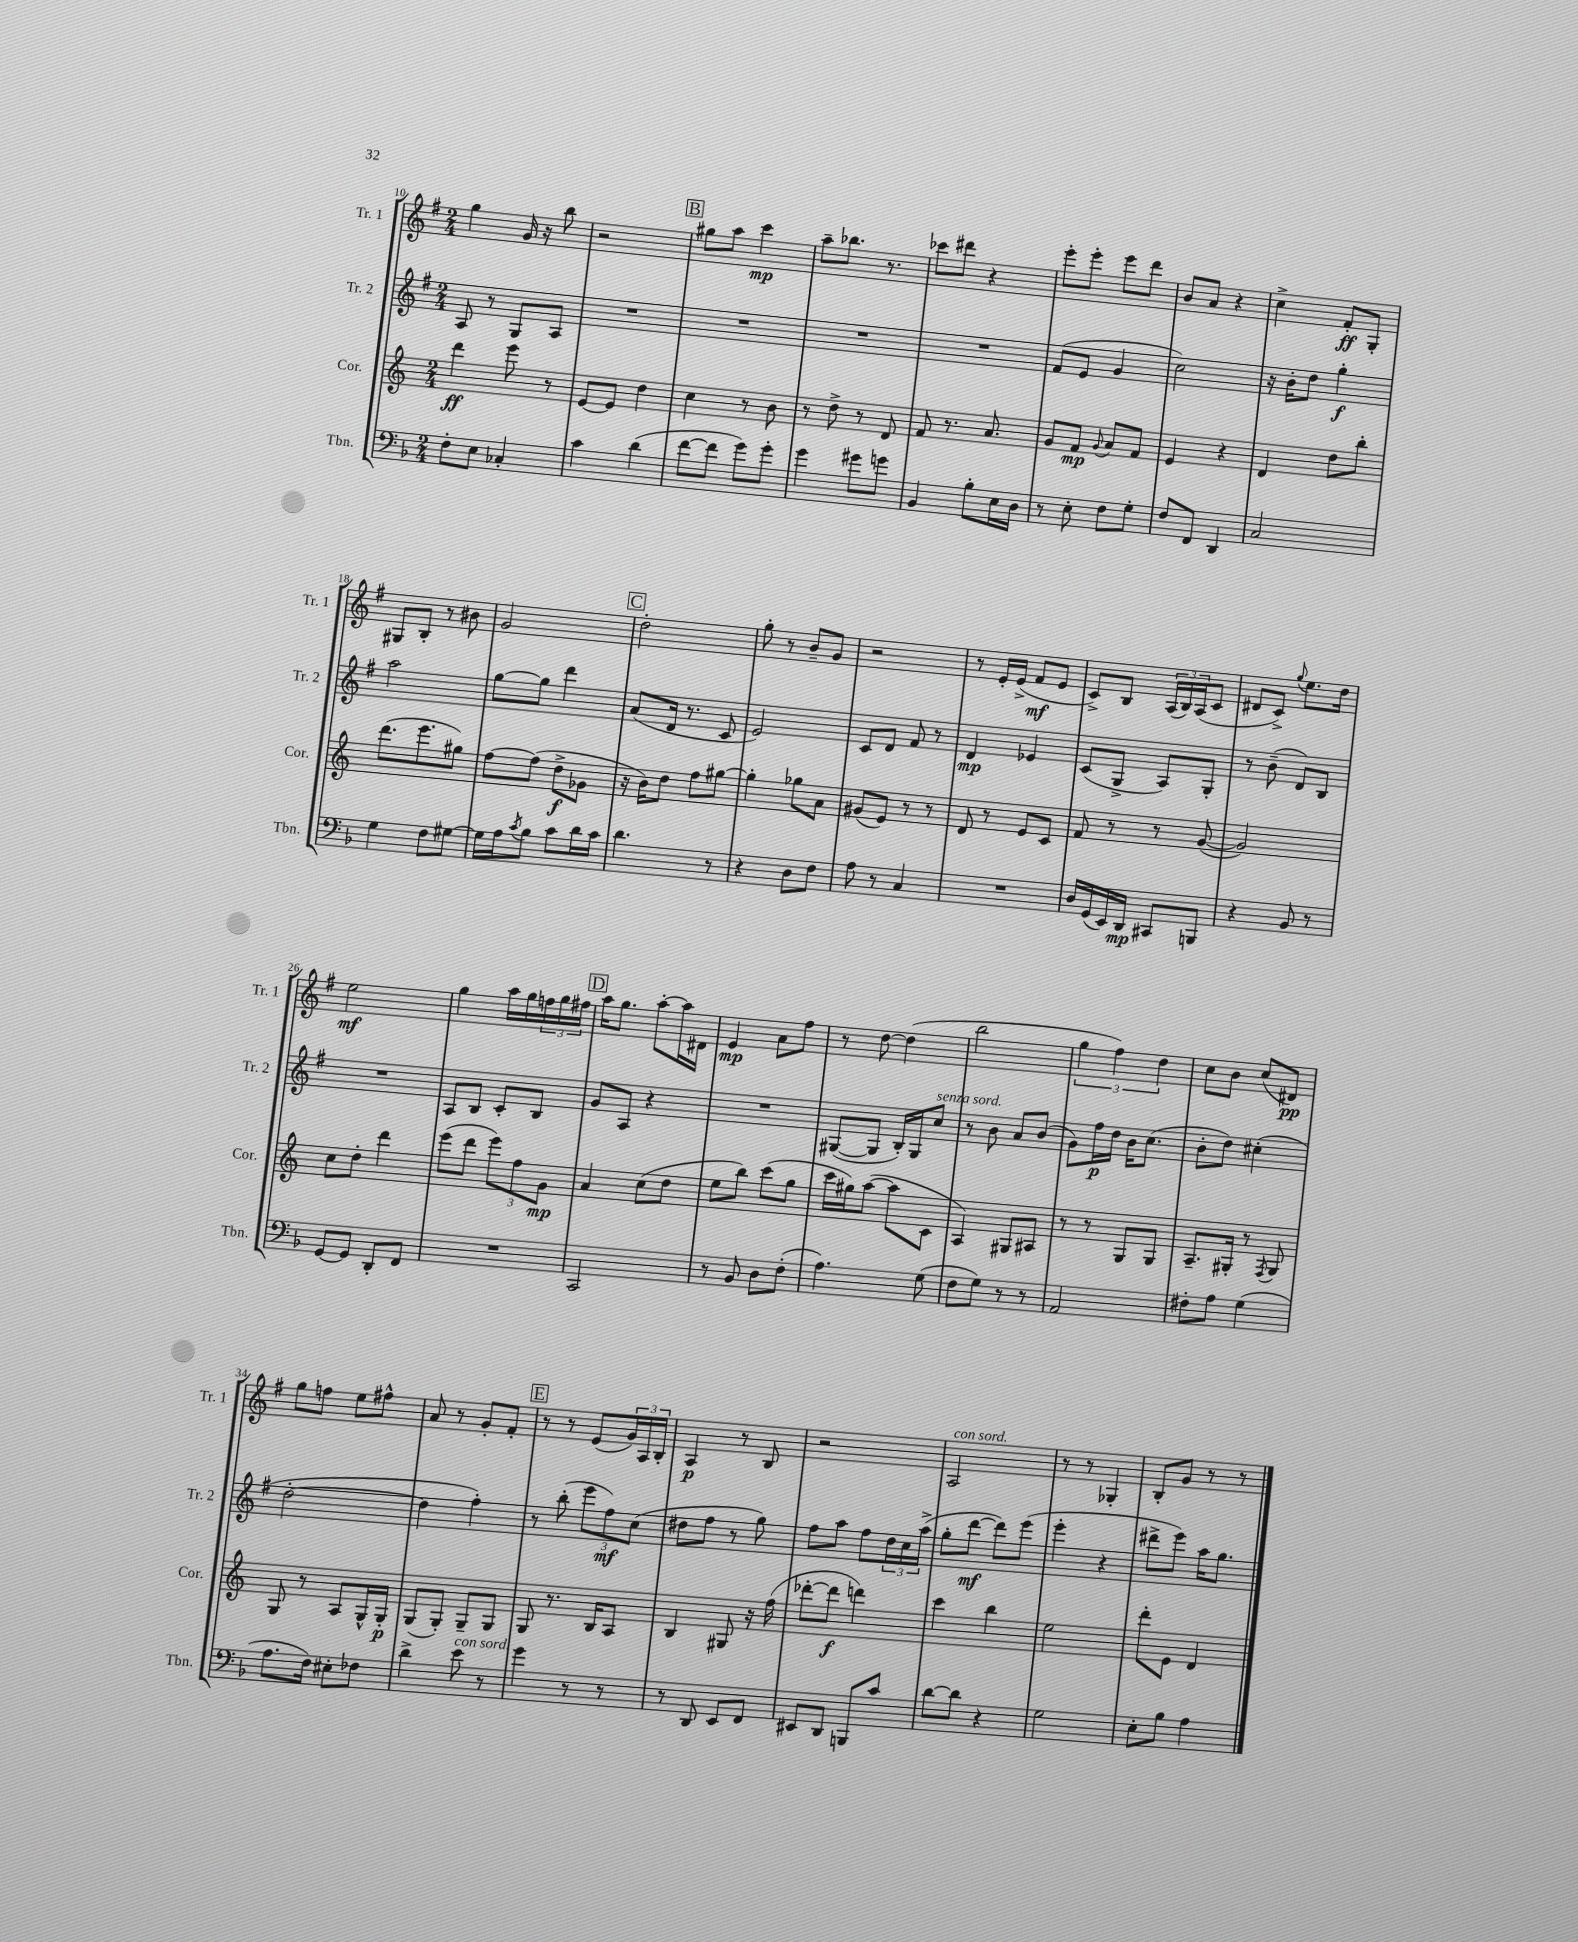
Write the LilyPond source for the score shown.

<<
\new StaffGroup <<
\new Staff = "s0" \with { instrumentName = "Tr. 1" shortInstrumentName = "Tr. 1" } {
    \clef treble \key g \major \numericTimeSignature \time 2/4
    g''4 g'16 r16 b''8 |
    r2 |
    \mark \markup { \box "B" } gis''8 a''8 c'''4\mp |
    a''8-- bes''8. r8. |
    ces'''8 dis'''8 r4 |
    e'''8-. e'''8-. e'''8 d'''8 |
    b'8 a'8 r4 |
    c''4-> fis'8-.\ff g8-. |
    gis8 b8-. r8 bis'8 |
    g'2 |
    \mark \markup { \box "C" } d''2-. |
    g''8-. r8 b'8-- g'8 |
    r2 |
    r8 e'16-. e'16->( fis'8\mf e'8 |
    c'8->) b8 \tuplet 3/2 { a16( b16) a16( } c'8 |
    dis'8 c'8->) \appoggiatura { g''8 } e''8. d''16 |
    e''2\mf |
    g''4 a''16 g''16 \tuplet 3/2 { f''16 g''16 fis''16 } |
    \mark \markup { \box "D" } a''16 g''8. a''8~-. a''16 dis'16 |
    e'4\mp a'8 fis''8 |
    r8 d''8~ d''4( |
    b''2 |
    \tuplet 3/2 { g''4 fis''4) d''4 } |
    c''8 b'8 c''8( dis'8\pp) |
    g''8 f''8 e''8 fis''8-^ |
    a'8 r8 g'8-. fis'8-. |
    \mark \markup { \box "E" } r8 r8 e'8( \tuplet 3/2 { g'16) a16 b16-. } |
    a4\p r8 b8 |
    r2 |
    a2^\markup { \italic "con sord." } |
    r8 r8 ges4-. |
    b8-. g'8 r8 r8 \bar "|." |
}
\new Staff = "s1" \with { instrumentName = "Tr. 2" shortInstrumentName = "Tr. 2" } {
    \clef treble \key g \major \numericTimeSignature \time 2/4
    a8 r8 g8 a8 |
    R2 |
    \mark \markup { \box "B" } R2 |
    R2 |
    R2 |
    fis'8( e'8 g'4 |
    c''2) |
    r16 b'16-. d''8 g''4-.\f |
    a''2 |
    g''8~ g''8 d'''4 |
    \mark \markup { \box "C" } a'8( d'16 r8. c'8 |
    e'2) |
    c'8 d'8 fis'8 r8 |
    d'4\mp ees'4 |
    c'8( g8-> a8) g8-. |
    r8 b'8--( d'8) b8 |
    R2 |
    a8 b8 c'8-. b8 |
    \mark \markup { \box "D" } g'8 a8 r4 |
    R2 |
    gis8~( gis8 b16-.) gis16 c''8^\markup { \italic "senza sord." } |
    r8 b'8 a'8 b'8( |
    g'8) fis''16\p d''16 b'16 c''8.( |
    b'8-. d''8) cis''4-.( |
    d''2~-. |
    d''4 fis''4-.) |
    \mark \markup { \box "E" } r8 b''8-.( \tuplet 3/2 { e'''8 fis''8\mf) c''8( } |
    dis''8 fis''8 r8 g''8) |
    fis''8 a''8 fis''8 \tuplet 3/2 { d''16 c''16 a''16->( } |
    g''8-. d'''8~\mf d'''8) e'''8( |
    e'''4-. r4 |
    dis'''8-> e'''8) a''16 g''8. \bar "|." |
}
\new Staff = "s2" \with { instrumentName = "Cor." shortInstrumentName = "Cor." } {
    \clef treble \key c \major \numericTimeSignature \time 2/4
    d'''4\ff e'''8 r8 |
    e'8~ e'8 d''4 |
    \mark \markup { \box "B" } c''4 r8 b'8 |
    r8 d''8-> r8 d'8 |
    f'8 r8. a'8. |
    g'8 f'8\mp \appoggiatura { g'8 } a'8 f'8 |
    e'4 r4 |
    d'4 d''8 b''8-. |
    d'''8.( e'''8. gis''8) |
    f''8~ f''8( d''8->\f ges'8 |
    \mark \markup { \box "C" } r16 b'16) d''8 f''8 gis''8~ |
    gis''4-. ges''8 a'8 |
    gis'8( e'8) r8 r8 |
    d'8 r8 e'8 c'8 |
    f'8 r8 r8 g'8~( |
    g'2) |
    c''8 d''8-. d'''4 |
    e'''8( d'''8 \tuplet 3/2 { e'''8) f''8 g'8\mp } |
    \mark \markup { \box "D" } a'4 c''8( d''8 |
    e''8 b''8) c'''8( g''8 |
    c'''16 gis''16) a''8~( a''8 c'8 |
    a4) gis8 ais8 |
    r8 r8 g8 g8 |
    a8.-- gis16-. r8 \acciaccatura { f8 } gis8 |
    g8 r8 a8 g16-^ g16-.\p |
    g8( g8-.) g8-- g8 |
    \mark \markup { \box "E" } g8 r8. b16 a8 |
    b4 gis8 r16 f''16( |
    des'''8~-. des'''8\f d'''4) |
    c'''4 b''4 |
    e''2 |
    d'''8-. e'8 d'4 \bar "|." |
}
\new Staff = "s3" \with { instrumentName = "Tbn." shortInstrumentName = "Tbn." } {
    \clef bass \key f \major \numericTimeSignature \time 2/4
    f8-. e8 ces4-. |
    c'4 d'4( |
    \mark \markup { \box "B" } f'8~ f'8 g'8) g'8-. |
    g'4 gis'8 g'8 |
    bes,4 bes8-. e16 d16 |
    r8 e8-. f8 g8-. |
    f8 f,8 d,4 |
    c2 |
    g4 f8 gis8~ |
    gis16 a16 \acciaccatura { c'8 } bes8 c'8 d'16 c'16 |
    \mark \markup { \box "C" } d'4. r8 |
    r4 d8 f8 |
    a8 r8 c4 |
    R2 |
    d16 g,16( e,16) d,16\mp cis,8 b,,8 |
    r4 bes,8 r8 |
    g,8~ g,8 d,8-. f,8 |
    R2 |
    \mark \markup { \box "D" } c,2 |
    r8 bes,8 d8 f8-.( |
    a4.) g8( |
    f8 g8) r8 r8 |
    a,2 |
    fis8-. a8 g4( |
    a8. f16) eis8-. fes8 |
    d'4-> e'8^\markup { \italic "con sord." } r8 |
    \mark \markup { \box "E" } g'4 r8 r8 |
    r8 d,8 e,8 f,8 |
    eis,8 d,8 b,,8 c'8 |
    d'8~ d'8 r4 |
    g2 |
    e8-. bes8 a4 \bar "|." |
}
>>
>>
\layout { \context { \Score currentBarNumber = #10 } }
